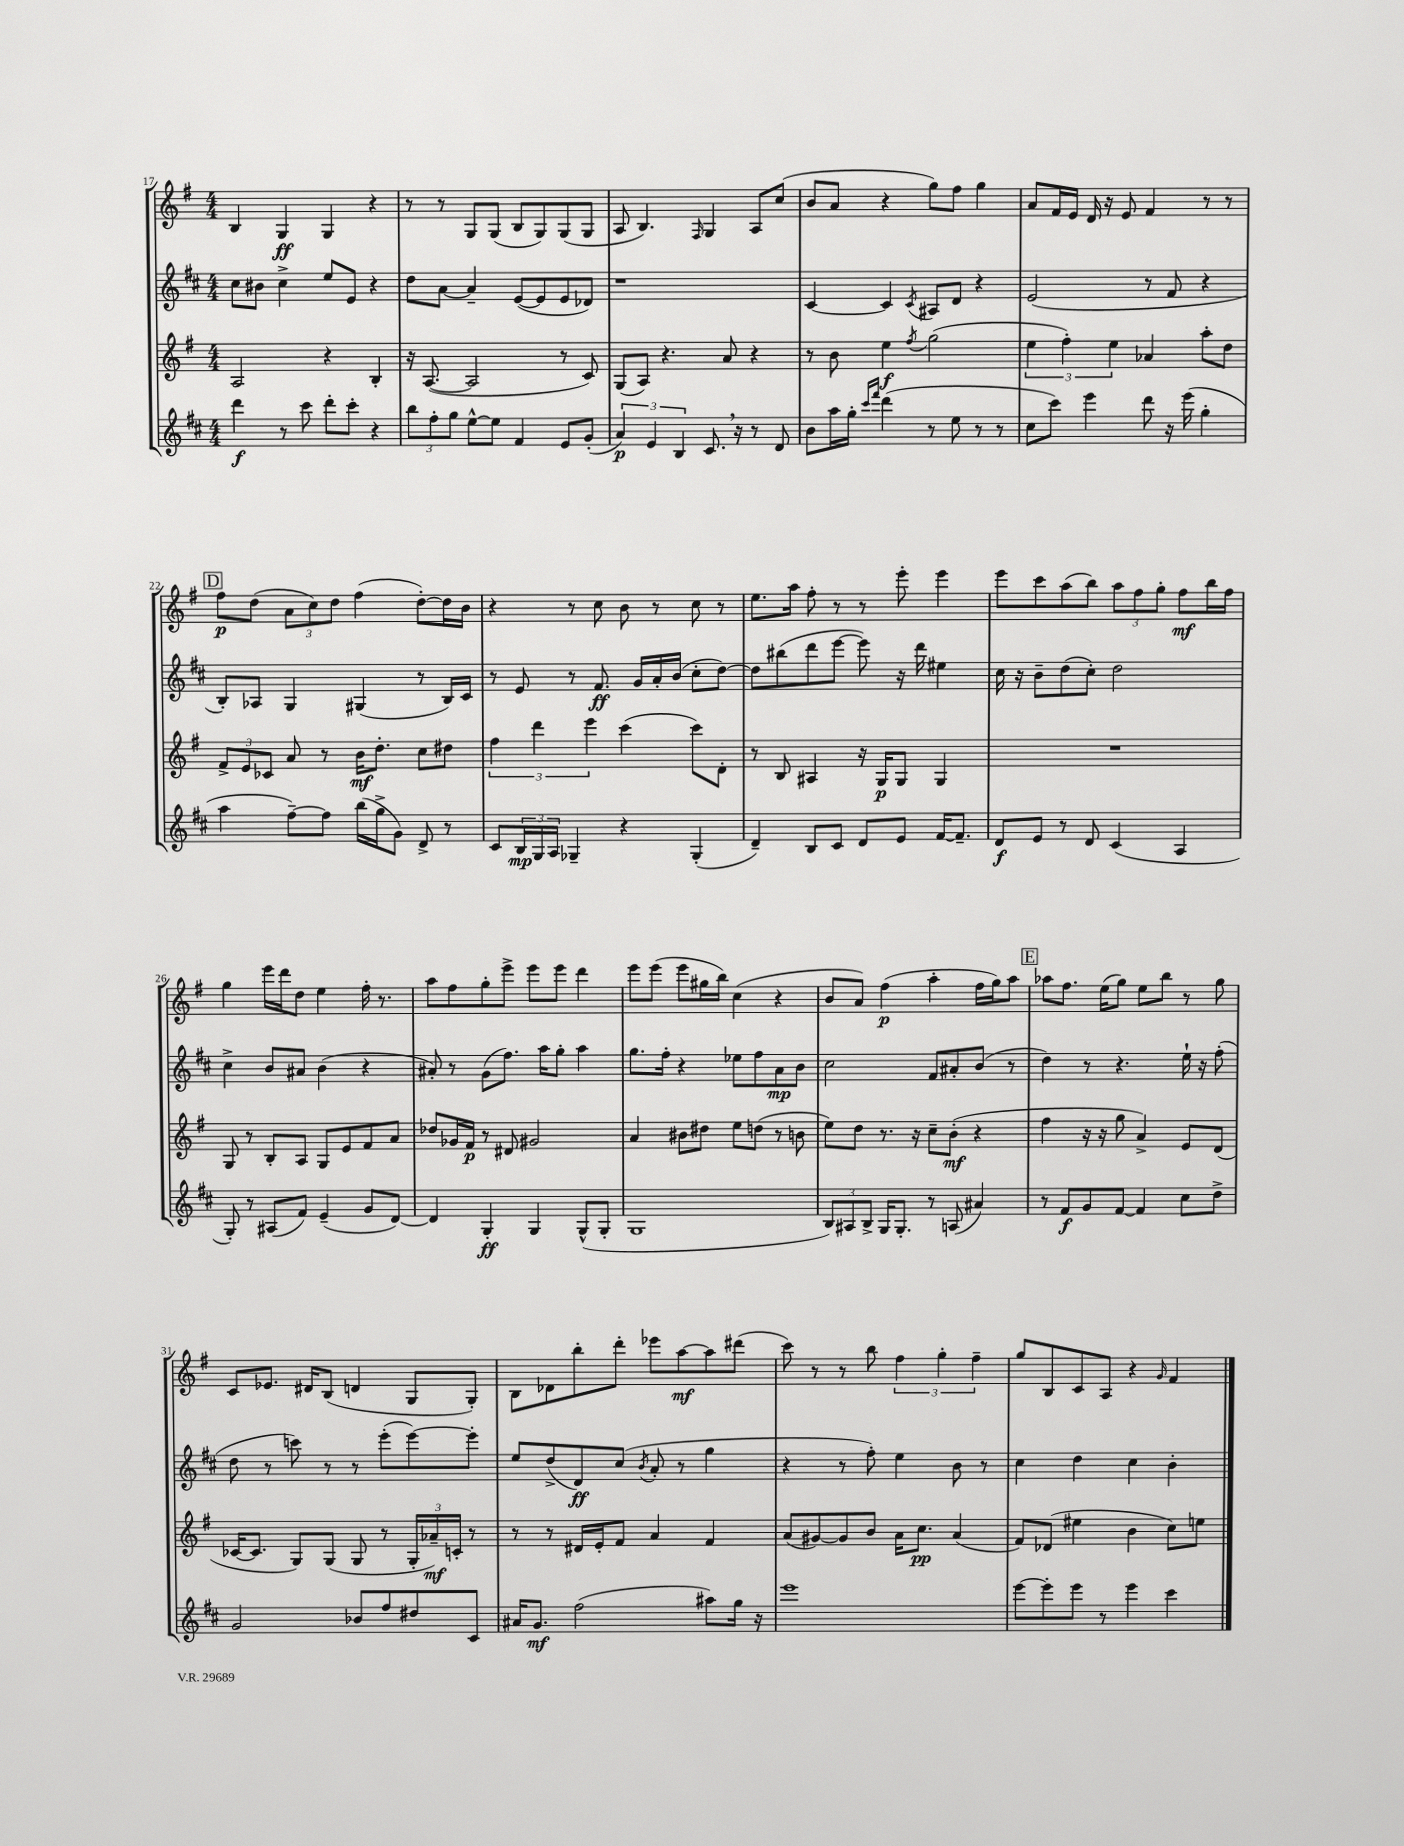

**kern	**dynam	**kern	**dynam	**kern	**dynam	**kern	**dynam
*part4	*part4	*part3	*part3	*part2	*part2	*part1	*part1
*staff4	*staff4	*staff3	*staff3	*staff2	*staff2	*staff1	*staff1
*clefG2	*	*clefG2	*	*clefG2	*	*clefG2	*
*k[f#c#]	*	*k[f#]	*	*k[f#c#]	*	*k[f#]	*
*M4/4	*	*M4/4	*	*M4/4	*	*M4/4	*
=17	=17	=17	=17	=17	=17	=17	=17
4ddd\	f	2A/	.	8cc#\L	.	4B/	.
.	.	.	.	8b#X\J	.	.	.
8r	.	.	.	4cc#^\	.	4G/	ff
8ccc#\	.	.	.	.	.	.	.
8ddd'\L	.	4r	.	8ee/L	.	4G/	.
8ccc#'\J	.	.	.	8e/J	.	.	.
4r	.	4B'/	.	4r	.	4r	.
=18	=18	=18	=18	=18	=18	=18	=18
12bb\L	.	16r	.	8dd\L	.	8r	.
.	.	([8.A/	.	.	.	.	.
12ff#'\	.	.	.	.	.	.	.
.	.	.	.	[8a\J	.	8r	.
12gg\J	.	.	.	.	.	.	.
[8ee^^\L	.	2A/]	.	4a~/]	.	8G/L	.
8ee\J]	.	.	.	.	.	(8G/J	.
4f#/	.	.	.	([8e/L	.	8B/L	.
.	.	.	.	8e/]	.	8G/)	.
8e/L	.	8r	.	8e/	.	(8G/	.
(8g'/J	.	8c/)	.	8d-X/J)	.	8G/J	.
=19	=19	=19	=19	=19	=19	=19	=19
6a/)	p	(8G/L	.	1r	.	8A/	.
.	.	8A/J)	.	.	.	4.B/)	.
6e/	.	.	.	.	.	.	.
.	.	4.r	.	.	.	.	.
6B/	.	.	.	.	.	.	.
.	.	.	.	.	.	16qqF#/	.
8.c#,/	.	.	.	.	.	4G/	.
.	.	8a/	.	.	.	.	.
16r	.	.	.	.	.	.	.
8r	.	4r	.	.	.	8A/L	.
8d/	.	.	.	.	.	(8cc/J	.
=20	=20	=20	=20	=20	=20	=20	=20
8b\L	.	8r	.	[4c#/	.	8b/L	.
16aa\L	.	8b\	.	.	.	8a/J	.
16gg'\JJ	.	.	.	.	.	.	.
16qqccc#/LL	.	.	.	.	.	.	.
16qqfff#/JJ	.	.	.	.	.	.	.
(4ddd\	.	4ee\	f	4c#/]	.	4r	.
.	.	8qff#/	.	8qc#/	.	.	.
8r	.	(2gg\	.	8A#X/L	.	8gg\L)	.
8ee\	.	.	.	8d/J	.	8ff#\J	.
8r	.	.	.	4r	.	4gg\	.
8r	.	.	.	.	.	.	.
=21	=21	=21	=21	=21	=21	=21	=21
8cc#\L	.	6ee\	.	(2e/	.	8a/L	.
8ccc#\J)	.	.	.	.	.	16f#/L	.
.	.	6ff#'\)	.	.	.	.	.
.	.	.	.	.	.	16e/JJ	.
4eee\	.	.	.	.	.	16d/	.
.	.	.	.	.	.	16r	.
.	.	6ee\	.	.	.	.	.
.	.	.	.	.	.	8e/	.
8ddd\	.	4a-X/	.	8r	.	4f#/	.
16r	.	.	.	8f#/	.	.	.
(16eee\	.	.	.	.	.	.	.
4gg'\	.	8aa'\L	.	4r	.	8r	.
.	.	8dd\J	.	.	.	8r	.
!!LO:LB:g=z
!!LO:REH:place=s1:t=D
=22	=22	=22	=22	=22	=22	=22	=22
4aa\	.	12f#^/L	.	8B'/L)	.	8ff#\L	p
.	.	12e/	.	.	.	.	.
.	.	.	.	8A-X/J	.	(8dd\J	.
.	.	12c-X/J	.	.	.	.	.
[8ff#~\L)	.	8a/	.	4G/	.	12a\L	.
.	.	.	.	.	.	12cc\)	.
8ff#\J]	.	8r	.	.	.	.	.
.	.	.	.	.	.	12dd\J	.
(16bb\LL	.	16b\KL	mf	(4G#X/	.	(4ff#\	.
16gg^\J	.	8.dd'\J	.	.	.	.	.
8g\J)	.	.	.	.	.	.	.
8d^/	.	8cc\L	.	8r	.	[8dd'\L)	.
8r	.	8dd#X\J	.	16B/LL)	.	16dd\L]	.
.	.	.	.	16c#/JJ	.	16b\JJ	.
=23	=23	=23	=23	=23	=23	=23	=23
8c#/L	.	6ff#\	.	8r	.	4r	.
24B/L	mp	.	.	8e/	.	.	.
24G/	.	6ddd\	.	.	.	.	.
24A/JJ	.	.	.	.	.	.	.
4G-X~/	.	.	.	8r	.	8r	.
.	.	6eee\	.	.	.	.	.
.	.	.	.	8.f#/	ff	8cc\	.
4r	.	(4ccc\	.	.	.	8b\	.
.	.	.	.	16g/LL	.	.	.
.	.	.	.	16a'/	.	8r	.
.	.	.	.	(16b/JJ	.	.	.
(4G-'/	.	8ccc\L)	.	8cc#'\L	.	8cc\	.
.	.	8d'\J	.	[8dd\J)	.	8r	.
=24	=24	=24	=24	=24	=24	=24	=24
4d~/)	.	8r	.	8dd\L]	.	8.ee\L	.
.	.	8B/	.	(8bb#X\	.	.	.
.	.	.	.	.	.	16aa\Jk	.
8B/L	.	4A#X/	.	8ddd\	.	8ff#'\	.
8c#/J	.	.	.	[8eee\J	.	8r	.
8d/L	.	16r	.	8eee\])	.	8r	.
.	.	16G/KL	p	.	.	.	.
8e/J	.	8G/J	.	16r	.	8eee'\	.
.	.	.	.	16ddd\	.	.	.
[16f#/KL	.	4G/	.	4ee#X\	.	4eee\	.
8.f#~/J]	.	.	.	.	.	.	.
=25	=25	=25	=25	=25	=25	=25	=25
8d/L	f	1r	.	16cc#\	.	8eee\L	.
.	.	.	.	16r	.	.	.
8e/J	.	.	.	8b~\L	.	8ccc\	.
8r	.	.	.	(8dd\	.	(8aa\	.
8d/	.	.	.	8cc#'\J)	.	8bb\J)	.
(4c#/	.	.	.	2dd\	.	12aa\L	.
.	.	.	.	.	.	12ff#\	.
.	.	.	.	.	.	12gg'\J	.
4A/	.	.	.	.	.	8ff#\L	mf
.	.	.	.	.	.	16bb\L	.
.	.	.	.	.	.	16ff#\JJ	.
!!LO:LB:g=z
=26	=26	=26	=26	=26	=26	=26	=26
8G'/)	.	8G/	.	4cc#^\	.	4gg\	.
8r	.	8r	.	.	.	.	.
(8A#X/L	.	8B'/L	.	8b/L	.	16eee\LL	.
.	.	.	.	.	.	16ddd\J	.
8f#/J)	.	8A/J	.	8a#X/J	.	8dd\J	.
(4e~/	.	8G/L	.	(4b\	.	4ee\	.
.	.	8e/	.	.	.	.	.
8g/L	.	8f#/	.	4r	.	16ff#'\	.
.	.	.	.	.	.	8.r	.
[8d/J)	.	8a/J	.	.	.	.	.
=27	=27	=27	=27	=27	=27	=27	=27
4d/]	.	8dd-X/L	.	8a#X'/)	.	8aa\L	.
.	.	16g-X/L	.	8r	.	8ff#\	.
.	.	16f#/JJ	p	.	.	.	.
4G'/	ff	8r	.	(8g\L	.	8gg'\	.
.	.	8d#X/	.	8.ff#\J)	.	8eee^\J	.
4G/	.	2g#X/	.	.	.	8eee\L	.
.	.	.	.	16aa\KL	.	.	.
.	.	.	.	8gg'\J	.	8eee\J	.
(8G^^/L	.	.	.	4aa\	.	4ddd\	.
8G'/J	.	.	.	.	.	.	.
=28	=28	=28	=28	=28	=28	=28	=28
1G	.	4a/	.	8.gg\L	.	8eee\L	.
.	.	.	.	.	.	(8eee\J	.
.	.	.	.	16ff#'\Jk	.	.	.
.	.	8b#X\L	.	4r	.	8eee\L	.
.	.	8dd#X\J	.	.	.	16gg#X\L	.
.	.	.	.	.	.	16bb\JJ)	.
.	.	8ee\L	.	8ee-X\L	.	(4cc\	.
.	.	(8ddn\J	.	8ff#\	.	.	.
.	.	8r	.	8a\	mp	4r	.
.	.	8bn\	.	8b\J	.	.	.
=29	=29	=29	=29	=29	=29	=29	=29
12B/L)	.	8ee\L)	.	2cc#\	.	8b/L	.
12A#X/	.	.	.	.	.	.	.
.	.	8dd\J	.	.	.	8a/J)	.
12B^/J	.	.	.	.	.	.	.
16G/KL	.	8.r	.	.	.	(4ff#\	p
8.G'/J	.	.	.	.	.	.	.
.	.	16r	.	.	.	.	.
8r	.	8cc~\L	.	8f#/L	.	4aa'\	.
(8An/	.	(8b'\J	mf	8a#X'/	.	.	.
4a#X/)	.	4r	.	(8b/J	.	16ff#\LL	.
.	.	.	.	.	.	16gg\J)	.
.	.	.	.	8r	.	8aa\J	.
!!LO:REH:place=s1:t=E
=30	=30	=30	=30	=30	=30	=30	=30
8r	.	4ff#\	.	4dd\)	.	8aa-X\L	.
8f#/L	f	.	.	.	.	8.ff#\J	.
8g/	.	16r	.	8r	.	.	.
.	.	16r	.	.	.	(16ee\KL	.
[8f#/J	.	8gg\	.	4.r	.	8gg\J)	.
4f#/]	.	4a^/)	.	.	.	8ee\L	.
.	.	.	.	.	.	8bb\J	.
8cc#\L	.	8e/L	.	16ee`\	.	8r	.
.	.	.	.	16r	.	.	.
8dd^\J	.	(8d/J	.	(8ff#'\	.	8gg\	.
!!LO:LB:g=z
=31	=31	=31	=31	=31	=31	=31	=31
2g/	.	[16c-X/KL	.	8dd\	.	8c/L	.
.	.	8.c-/J]	.	.	.	.	.
.	.	.	.	8r	.	8.e-X/J	.
.	.	8G/L)	.	8cccn\)	.	.	.
.	.	.	.	.	.	16d#X/KL	.
.	.	(8G/J	.	8r	.	(8B/J	.
8b-X/L	.	8G/	.	8r	.	4dn/	.
8ff#/	.	8r	.	(8eee'\L	.	.	.
8dd#X/	.	24G'/LL	.	[8eee\)	.	8G/L	.
.	.	24a-X~/)	mf	.	.	.	.
.	.	24cn'/JJ	.	.	.	.	.
8c#/J	.	8r	.	8eee'\J]	.	8G'/J)	.
=32	=32	=32	=32	=32	=32	=32	=32
16a#X/KL	.	8r	.	8ee/L	.	8B\L	.
8.g/J	mf	.	.	.	.	.	.
.	.	8r	.	(8dd^/	.	8d-X\	.
(2ff#\	.	16d#X/LL	.	8d/)	ff	8bb'\	.
.	.	16e'/J	.	.	.	.	.
.	.	8f#/J	.	(8cc#/J	.	8ddd'\J	.
.	.	.	.	8qb/	.	.	.
.	.	4a/	.	8a'/	.	8eee-X\L	.
.	.	.	.	8r	.	[8aa\	mf
8aa#X\L)	.	4f#/	.	4gg\	.	8aa\]	.
16gg\Jk	.	.	.	.	.	(8ddd#X\J	.
16r	.	.	.	.	.	.	.
=33	=33	=33	=33	=33	=33	=33	=33
1eee	.	(8a/L	.	4r	.	8ccc\)	.
.	.	[8g#X/)	.	.	.	8r	.
.	.	8g#/]	.	8r	.	8r	.
.	.	8b/J	.	8ff#'\)	.	8bb\	.
.	.	16a\KL	.	4ee\	.	6ff#\	.
.	.	8.cc\J	pp	.	.	.	.
.	.	.	.	.	.	6gg'\	.
.	.	(4a/	.	8b\	.	.	.
.	.	.	.	.	.	6ff#~\	.
.	.	.	.	8r	.	.	.
=34	=34	=34	=34	=34	=34	=34	=34
[8eee\L	.	8f#/L)	.	4cc#\	.	8gg/L	.
8eee'\]	.	(8d-X/J	.	.	.	8B/	.
8eee\J	.	4ee#X\	.	4dd\	.	8c/	.
8r	.	.	.	.	.	8A/J	.
4eee\	.	4b\	.	4cc#\	.	4r	.
.	.	.	.	.	.	16qqg/	.
4ccc#\	.	8cc\L)	.	4b'\	.	4f#/	.
.	.	8een\J	.	.	.	.	.
==	==	==	==	==	==	==	==
*-	*-	*-	*-	*-	*-	*-	*-
